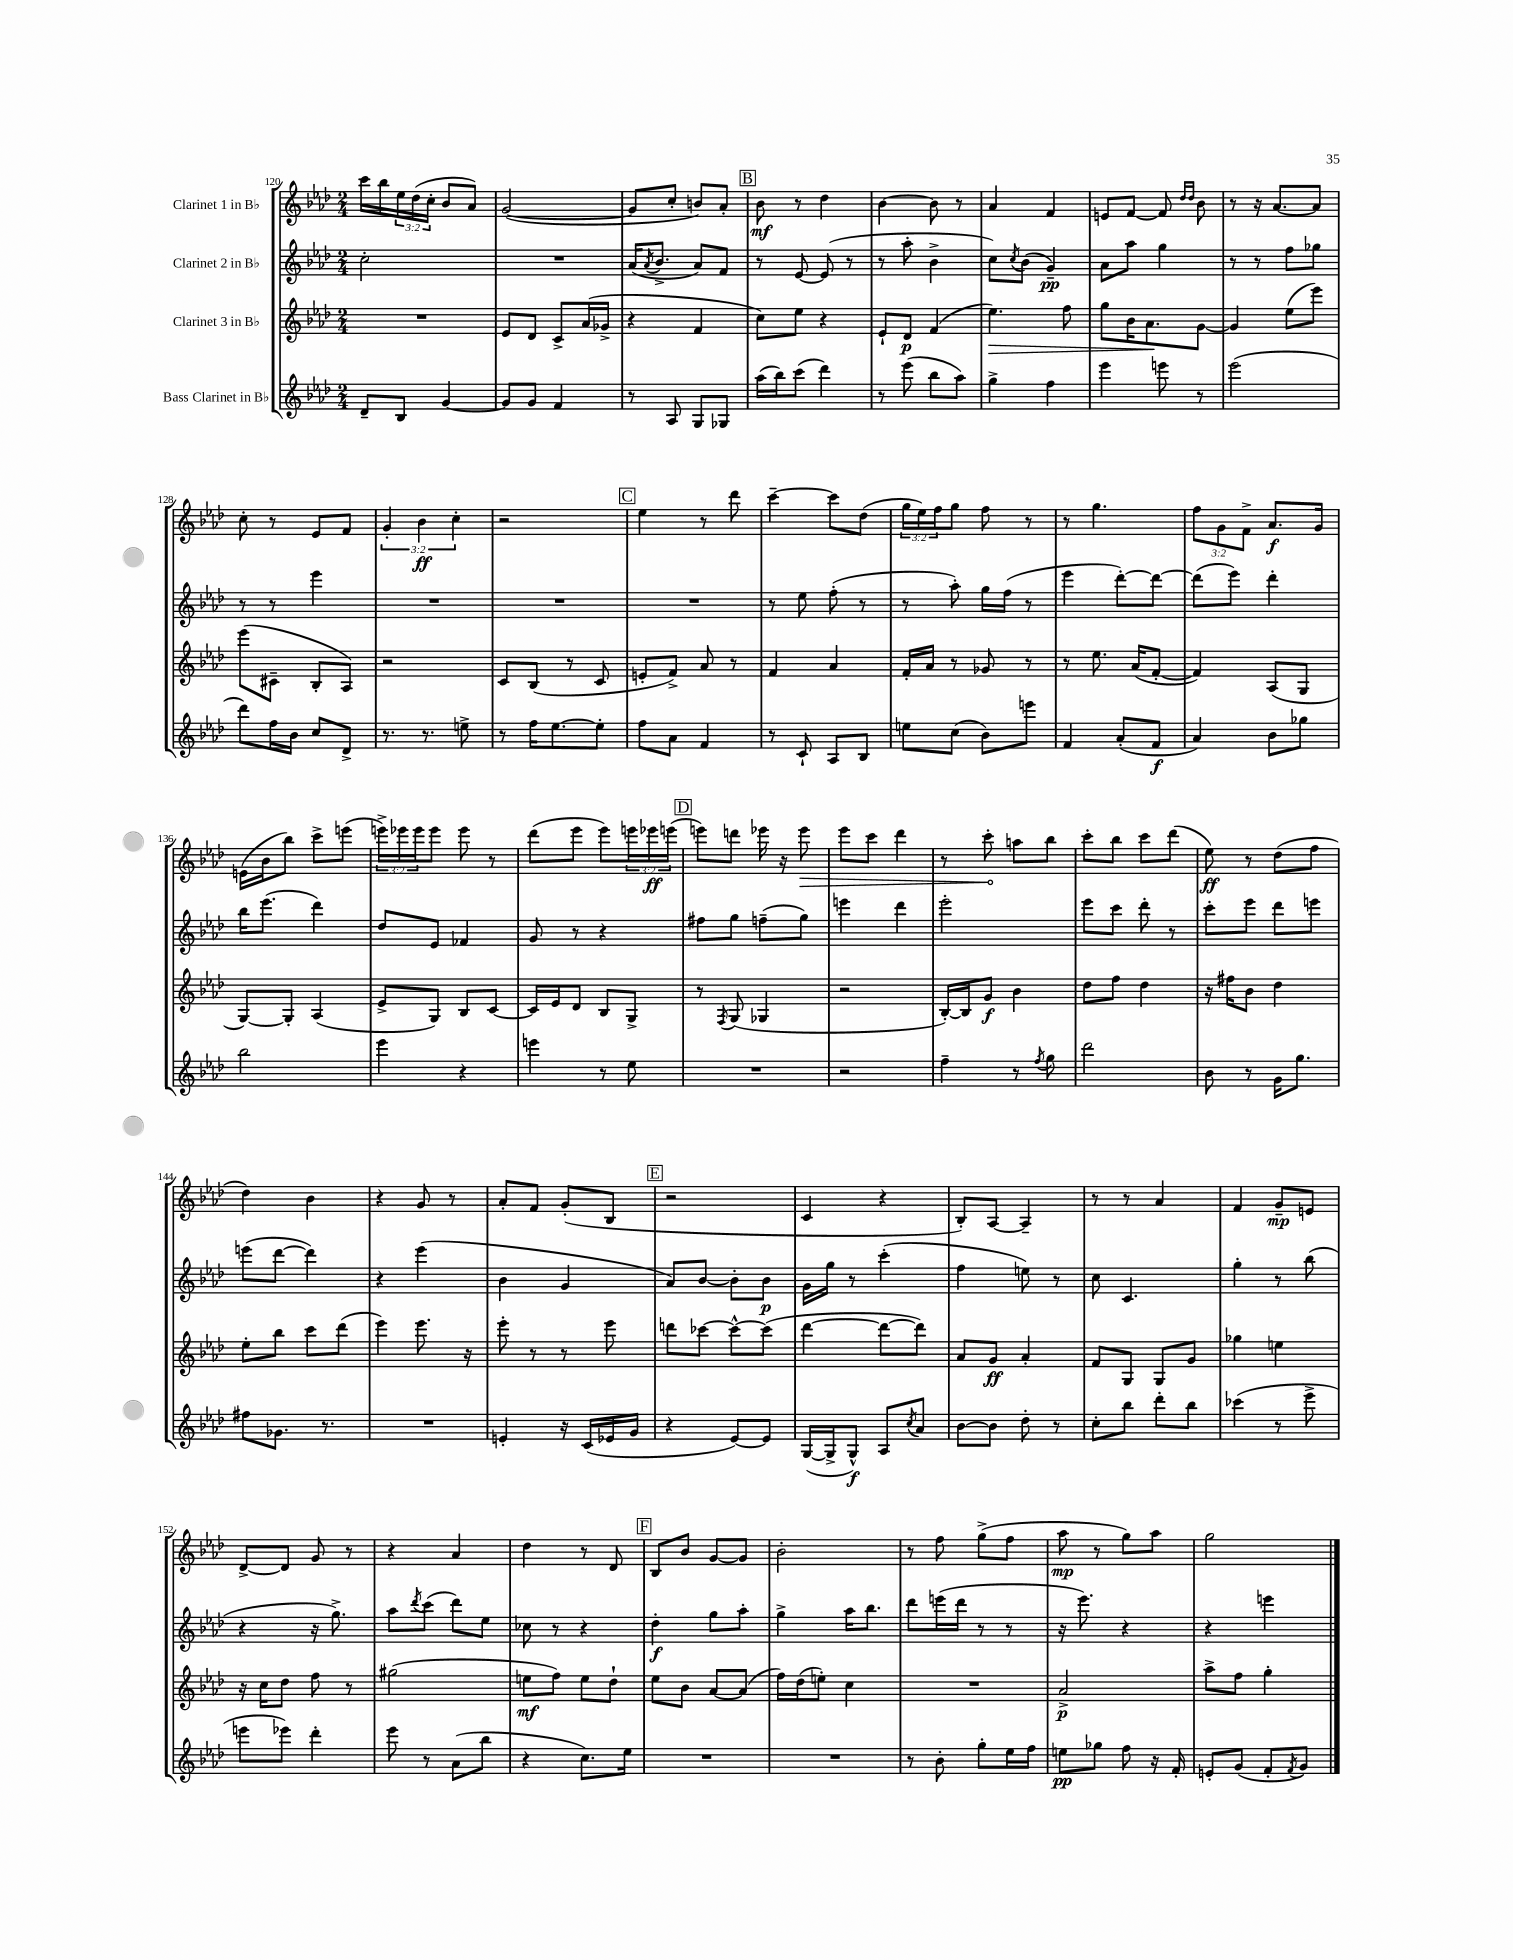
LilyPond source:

<<
\new StaffGroup <<
\new Staff = "s0" \with { instrumentName = "Clarinet 1 in Bb" } {
    \clef treble \key aes \major \numericTimeSignature \time 2/4 \override Staff.TupletNumber.text = #tuplet-number::calc-fraction-text
    c'''16 bes''16 \tuplet 3/2 { ees''16 des''16( c''16-. } bes'8 aes'8) |
    g'2~( |
    g'8 c''8-. b'8) aes'8-. |
    \mark \markup { \box "B" } bes'8\mf r8 des''4 |
    bes'4~ bes'8 r8 |
    aes'4 f'4 |
    e'8 f'8~ f'8 \grace { des''16 des''16 } bes'8 |
    r8 r16 aes'8.~ aes'8 |
    c''8-. r8 ees'8 f'8 |
    \tuplet 3/2 { g'4-. bes'4\ff c''4-. } |
    r2 |
    \mark \markup { \box "C" } ees''4 r8 des'''8 |
    c'''4~-- c'''8 des''8( |
    \tuplet 3/2 { g''16 ees''16) f''16 } g''8 f''8 r8 |
    r8 g''4. |
    \tuplet 3/2 { f''8 g'8 f'8-> } aes'8.\f g'16 |
    e'16( bes'16 bes''8) c'''8-> e'''8( |
    \tuplet 3/2 { e'''16->) ees'''16 ees'''16 } ees'''8 ees'''8 r8 |
    des'''8( ees'''8 ees'''8) \tuplet 3/2 { e'''16 ees'''16\ff e'''16( } |
    \mark \markup { \box "D" } e'''8) d'''8 ees'''16 r16 \once \override Hairpin.circled-tip = ##t ees'''8\> |
    ees'''8 c'''8 des'''4 |
    r8 c'''8-.\! a''8 bes''8 |
    c'''8-. bes''8 c'''8 des'''8( |
    ees''8\ff) r8 des''8( f''8 |
    des''4) bes'4 |
    r4 g'8 r8 |
    aes'8-. f'8 g'8-.( bes8 |
    \mark \markup { \box "E" } r2 |
    c'4 r4 |
    bes8-.) aes8~ aes4-- |
    r8 r8 aes'4 |
    f'4 g'8--\mp e'8 |
    des'8~-> des'8 g'8 r8 |
    r4 aes'4 |
    des''4 r8 des'8 |
    \mark \markup { \box "F" } bes8 bes'8 g'8~ g'8 |
    bes'2-. |
    r8 f''8 g''8->( f''8 |
    aes''8\mp r8 g''8) aes''8 |
    g''2 \bar "|." |
}
\new Staff = "s1" \with { instrumentName = "Clarinet 2 in Bb" } {
    \clef treble \key aes \major \numericTimeSignature \time 2/4
    c''2-. |
    R2 |
    aes'16( \acciaccatura { aes'8 } bes'8.-> aes'8) f'8 |
    \mark \markup { \box "B" } r8 ees'8~ ees'8( r8 |
    r8 aes''8-. bes'4-> |
    c''8) \acciaccatura { c''8 } bes'8( g'4--\pp) |
    aes'8 aes''8 g''4 |
    r8 r8 f''8 ges''8 |
    r8 r8 ees'''4 |
    R2 |
    R2 |
    \mark \markup { \box "C" } R2 |
    r8 ees''8 f''8-.( r8 |
    r8 aes''8-.) g''16 f''16( r8 |
    ees'''4 des'''8~-.) des'''8~ |
    des'''8( ees'''8) des'''4-. |
    bes''16 ees'''8.( des'''4) |
    des''8 ees'8 fes'4 |
    g'8 r8 r4 |
    \mark \markup { \box "D" } fis''8 g''8 f''8--( g''8) |
    e'''4 des'''4 |
    ees'''2-. |
    ees'''8 c'''8 des'''8-. r8 |
    c'''8-. ees'''8 des'''8 e'''8 |
    e'''8( des'''8~ des'''4) |
    r4 ees'''4( |
    bes'4 g'4 |
    \mark \markup { \box "E" } aes'8) bes'8~ bes'8-. bes'8\p |
    g'16 g''16 r8 c'''4-.( |
    f''4 e''8) r8 |
    c''8 c'4. |
    g''4-. r8 bes''8( |
    r4 r16 g''8.->) |
    aes''8 \acciaccatura { des'''8 } c'''8( des'''8) ees''8 |
    ces''8 r8 r4 |
    \mark \markup { \box "F" } des''4-.\f g''8 aes''8-. |
    g''4-> aes''16 bes''8. |
    des'''8 e'''16( des'''16 r8 r8 |
    r16 ees'''8.) r4 |
    r4 e'''4 \bar "|." |
}
\new Staff = "s2" \with { instrumentName = "Clarinet 3 in Bb" } {
    \clef treble \key aes \major \numericTimeSignature \time 2/4
    R2 |
    ees'8 des'8 c'8-> aes'16( ges'16-> |
    r4 f'4 |
    \mark \markup { \box "B" } c''8) ees''8 r4 |
    ees'8-! des'8\p f'4( |
    ees''4.\>) f''8 |
    g''8 bes'16 aes'8.\! g'8~ |
    g'4 ees''8( ees'''8) |
    ees'''8( cis'8-- bes8-. aes8) |
    r2 |
    c'8 bes8( r8 c'8 |
    \mark \markup { \box "C" } e'8-. f'8->) aes'8 r8 |
    f'4 aes'4 |
    f'16-. aes'16 r8 ges'8 r8 |
    r8 ees''8. aes'16( f'8~-. |
    f'4) aes8( g8 |
    g8~) g8-. aes4( |
    ees'8-> g8) bes8 c'8~ |
    c'16 ees'16 des'8 bes8 g8-> |
    \mark \markup { \box "D" } r8 \acciaccatura { f8 } g8( ges4 |
    r2 |
    bes16~-.) bes16 g'8\f bes'4 |
    des''8 f''8 des''4 |
    r16 fis''16 bes'8 des''4 |
    ees''8-. bes''8 c'''8 des'''8( |
    ees'''4) ees'''8. r16 |
    ees'''8-. r8 r8 ees'''8 |
    \mark \markup { \box "E" } d'''8 ces'''8~ ces'''8~-^ ces'''8( |
    des'''4~ des'''8~ des'''8) |
    aes'8 g'8\ff aes'4-. |
    f'8 g8 g8 g'8 |
    ges''4 e''4 |
    r16 c''16 des''8 f''8 r8 |
    gis''2( |
    e''8\mf f''8) e''8 des''8-! |
    \mark \markup { \box "F" } ees''8 bes'8 aes'8~ aes'8( |
    f''16) des''16( e''8-.) c''4 |
    R2 |
    aes'2->\p |
    aes''8-> f''8 g''4-. \bar "|." |
}
\new Staff = "s3" \with { instrumentName = "Bass Clarinet in Bb" } {
    \clef treble \key aes \major \numericTimeSignature \time 2/4
    des'8-- bes8 g'4~ |
    g'8 g'8 f'4 |
    r8 aes8 g8 ges8 |
    \mark \markup { \box "B" } aes''16( bes''16) c'''8( des'''4) |
    r8 ees'''8( bes''8 aes''8) |
    g''4-> f''4 |
    ees'''4 e'''8 r8 |
    ees'''2( |
    des'''8) f''16 bes'16 c''8 des'8-> |
    r8. r8. e''8-> |
    r8 f''16 ees''8.~ ees''8-. |
    \mark \markup { \box "C" } f''8 aes'8 f'4 |
    r8 c'8-! aes8 bes8 |
    e''8 c''8( bes'8) e'''8 |
    f'4 aes'8-.( f'8\f |
    aes'4) bes'8 ges''8 |
    bes''2 |
    ees'''4 r4 |
    e'''4 r8 ees''8 |
    \mark \markup { \box "D" } R2 |
    r2 |
    f''4-- r8 \acciaccatura { f''8 } g''8 |
    des'''2 |
    bes'8 r8 g'16 g''8. |
    fis''8 ges'8. r8. |
    R2 |
    e'4-. r16 c'16( ees'16 g'16 |
    \mark \markup { \box "E" } r4 ees'8~) ees'8 |
    g16~( g16-> g8-^\f) aes8 \acciaccatura { c''8 } aes'8 |
    bes'8~ bes'8 des''8-. r8 |
    c''8-. bes''8 des'''8-. bes''8 |
    ces'''4( r8 ees'''8-> |
    e'''8 ees'''8) des'''4-. |
    ees'''8 r8 aes'8( bes''8 |
    r4 c''8.) ees''16 |
    \mark \markup { \box "F" } R2 |
    R2 |
    r8 bes'8-. g''8-. ees''16 f''16 |
    e''8\pp ges''8 f''8 r16 f'16-. |
    e'8-. g'8( f'8-. \acciaccatura { f'8 } g'8) \bar "|." |
}
>>
>>
\layout { \context { \Score currentBarNumber = #120 } }
